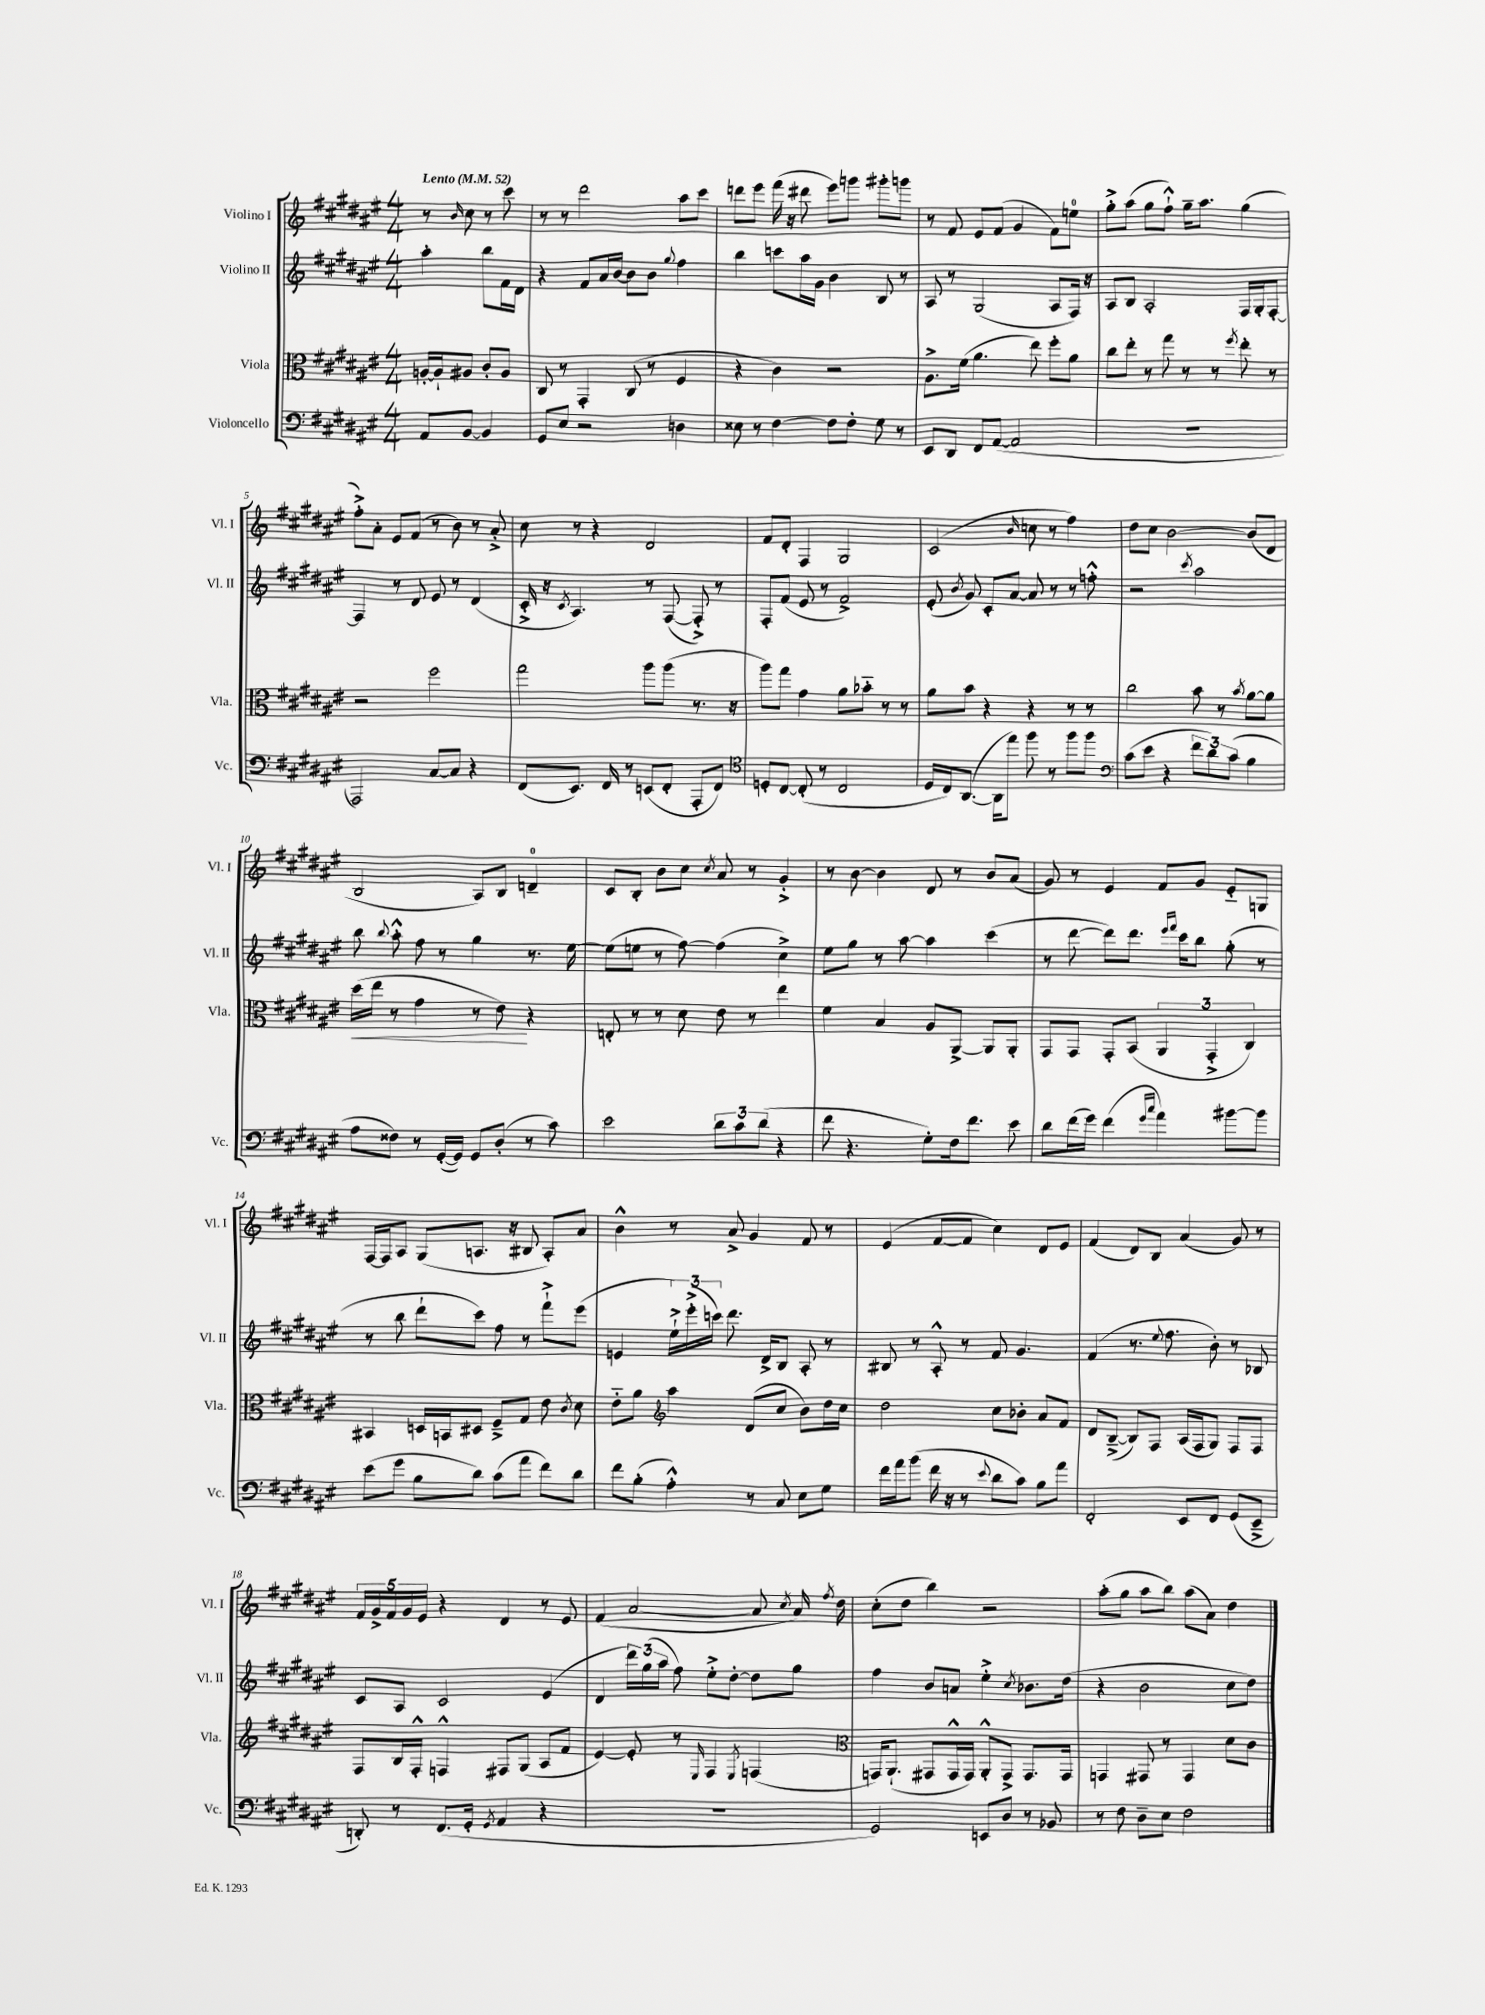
<<
\new StaffGroup <<
\new Staff = "s0" \with { instrumentName = "Violino I" shortInstrumentName = "Vl. I" } {
    \clef treble \key fis \major \numericTimeSignature \time 4/4 \partial 2 \tempo "Lento" 4 = 52
    \autoBeamOff r8 \grace { b'16 } cis''8 r8 cis'''8 |
    r8 r8 dis'''2 ais''8[ cis'''8] |
    d'''8[ eis'''8] fis'''16( r16 dis'''8 eis'''8[) g'''8] gis'''8[-. g'''8] |
    r8 fis'8 eis'8[ fis'8]( gis'4 fis'8[) e''8]-0 |
    gis''8[-.-> ais''8]( gis''8[ fis''8]-!-^) gis''16[-- ais''8.] gis''4( |
    fis''8[-.->) ais'8]-. eis'8[ fis'8]( r8 b'8) r8 ais'8-.-> |
    cis''8 r8 r4 dis'2 |
    fis'8[ dis'8]-. fis4 gis2 |
    cis'2( \grace { b'16 } c''8 r8 fis''4) |
    dis''8[ cis''8] b'2~ b'8[( dis'8] |
    b2 ais8[) b8] d'4-0-- |
    cis'8[ b8]-. b'8[ cis''8] \acciaccatura { cis''8 } ais'8 r8 gis'4-.-> |
    r8 b'8~ b'4 dis'8 r8 b'8[ ais'8]( |
    gis'8) r8 eis'4 fis'8[ gis'8] eis'8[-_ g8] |
    fis16[~ fis16 ais8] gis8[( a8.] r16 bis8 a8[-.) ais'8] |
    b'4-^ r8 ais'8-> gis'4 fis'8 r8 |
    eis'4( fis'8[~ fis'8] cis''4) dis'8[ eis'8] |
    fis'4( dis'8[) b8] ais'4( gis'8) r8 |
    \tuplet 5/4 { fis'16[ gis'16-> fis'16 gis'16 eis'16] } r4 dis'4 r8 eis'8 |
    fis'4( ais'2~ ais'8 \acciaccatura { cis''8 } ais'16) \acciaccatura { fis''8 } dis''16 |
    cis''8[-.( dis''8] b''4) r2 |
    ais''8[-.( gis''8] ais''8[ b''8]) ais''8[( ais'8]) dis''4 \bar "|." |
}
\new Staff = "s1" \with { instrumentName = "Violino II" shortInstrumentName = "Vl. II" } {
    \clef treble \key fis \major \numericTimeSignature \time 4/4 \partial 2
    \autoBeamOff ais''4-. b''8[ fis'16 dis'16] |
    r4 fis'8[ ais'16 b'16]~ b'8[ b'8] \appoggiatura { gis''8 } fis''4 |
    b''4 c'''8[ ais''16 gis'16] b'4 b8 r8 |
    ais8 r8 gis2( ais8[ fis16]) r16 |
    ais8[ b8] ais2-. fis16[ gis16-. fis8]~-. |
    fis4 r8 dis'8 eis'8 r8 dis'4( |
    cis'16-.-> r16 \acciaccatura { cis'8 } ais4.) r8 fis8~( fis8-.->) r8 |
    fis8[-. fis'8]( eis'8 r8 fis'2->) |
    eis'8-.( \acciaccatura { b'8 } gis'8) cis'8[-. ais'8]~ ais'8 r8 r8 f''8-.-^ |
    r2 \acciaccatura { cis'''8 } ais''2 |
    b''8 \appoggiatura { b''8 } ais''8-.-^ fis''8 r8 gis''4 r8. eis''16~ |
    eis''8[( e''8] r8 fis''8~) fis''4( cis''4->) |
    eis''8[ gis''8] r8 ais''8~ ais''4 cis'''4( |
    r8 dis'''8~ dis'''8[) dis'''8.] \grace { eis'''16[ fis'''16] } cis'''16[ b''8] gis''8-.( r8 |
    r8 b''8 dis'''8[-! cis'''8]) fis''8 r8 fis'''8[-!-> eis'''8]( |
    e'4 \tuplet 3/2 { eis''16[-!->) eis'''16-.->( c'''16]) } dis'''8. dis'16[-> b8] ais8-. r8 |
    bis8 r8 ais8-.-^ r8 fis'8 gis'4. |
    fis'4( r8. \appoggiatura { eis''8 } fis''8. b'8-.) r8 bes8 |
    cis'8[ ais8] cis'2 eis'4( |
    dis'4 \tuplet 3/2 { dis'''16[) gis''16( ais''16] } fis''8) eis''8[-.-> dis''8]~-. dis''8[ gis''8] |
    fis''4 b'8[ a'8] eis''4-.-> \acciaccatura { cis''8 } bes'8.[ dis''16]( |
    r4 b'2 cis''8[ dis''8]) \bar "|." |
}
\new Staff = "s2" \with { instrumentName = "Viola" shortInstrumentName = "Vla." } {
    \clef alto \key fis \major \numericTimeSignature \time 4/4 \partial 2
    \autoBeamOff a16[~-. a16-! ais8] cis'8[-. ais8] |
    cis8 r8 gis,4-. cis8( r8 fis4 |
    r4 cis'4) r2 |
    ais8.[-> fis'16]( ais'4. eis''8) fis''8[-. ais'8] |
    cis''8[ eis''8]-. r8 gis''8 r8 r8 \acciaccatura { fis''8 } eis''8-. r8 |
    r2 fis''2 |
    gis''2 ais''8[ ais''8]( r8. r16 |
    ais''8[) gis''8] gis'4 ais'8[ bes'8]-_ r8 r8 |
    ais'8[ b'8] r4 r4 r8 r8 |
    cis''2 b'8 r8 \acciaccatura { b'8 } ais'8[~ ais'8] |
    dis''16[\<( eis''16] r8 gis'4 r8 eis'8\!) r4 |
    e8-. r8 r8 dis'8 eis'8 r8 eis''4 |
    fis'4 b4 ais8[ ais,8]~-> ais,8[ ais,8]-. |
    gis,8[ gis,8] gis,8[-. b,8]( \tuplet 3/2 { ais,4 gis,4-.-> cis4) } |
    bis,4 d16[ b,16 dis8] fis8[---> gis8] eis'8 \acciaccatura { cis'8 } dis'8 |
    eis'8[-_ ais'8] \clef treble ais''4 dis'8[( cis''8] b'8[) dis''16 cis''16] |
    dis''2 cis''8[ bes'8]-. ais'8[ fis'8] |
    dis'8[ b8]~--->( b8[) fis8] ais16[( fis16 gis8]) fis8[ fis8] |
    fis8[ b16 fis16]-.-^ f4-^ fis8[ gis8]( ais8[ fis'8] |
    eis'4~) eis'8-. r8 \grace { eis16 } fis4 \acciaccatura { eis8 } f4( |
    \clef alto g,16[) ais,8.]-!( gis,8[ gis,16-^ gis,16]) ais,8[-.-^ gis,8]-> gis,8.[ gis,16] |
    g,4 gis,8 r8 gis,4 dis'8[ cis'8] \bar "|." |
}
\new Staff = "s3" \with { instrumentName = "Violoncello" shortInstrumentName = "Vc." } {
    \clef bass \key fis \major \numericTimeSignature \time 4/4 \partial 2
    \autoBeamOff ais,8[ b,8]~ b,4 |
    gis,8[ eis8] r2 d4 |
    eisis8 r8 fis4~ fis8[ fis8]-. gis8 r8 |
    eis,8[ dis,8] fis,8[ ais,8]~( ais,2 |
    R1 |
    ais,,2) cis8[~ cis8] r4 |
    fis,8[( eis,8.]) fis,16 r8 e,8[( fis,8]-. ais,,8[-. fis,8]) |
    \clef tenor d8[-. cis8]~ cis8-.( r8 cis2 |
    dis16[ cis16) ais,8.]~( ais,16[ eis''8]) fis''8 r8 fis''8[ fis''8] |
    \clef bass cis'8[( eis'8] r4 \tuplet 3/2 { fis'8[ dis'8) cis'8]( } b4 |
    ais8[ fisis8]) r8 gis,16[~-.( gis,16]) gis,8[ dis8]-.( r8 cis'8) |
    eis'2 \tuplet 3/2 { dis'8[ cis'8 dis'8]( } r4 |
    fis'8 r4. gis8[-.) fis16 fis'8.] eis'8 |
    dis'8[ fis'16( gis'16]) fis'4( \grace { gis'16[ cis''16] } ais'4) bis'8[~ bis'8] |
    eis'8[( gis'8] b8[ dis'8]) cis'8[( ais'8] fis'8[) dis'8] |
    fis'8[ b8]-.( ais4-.-^) r8 cis8 eis8[ gis8] |
    fis'16[ ais'16 b'8]( fis'16 r16 r8 \appoggiatura { eis'8 } dis'8[ cis'8]) b8[ ais'8] |
    fis,2-. eis,8[ fis,8] gis,8[( eis,8]---> |
    d,8-.) r8 fis,8.[( gis,16]-. \acciaccatura { gis,8 } ais,4 r4 |
    R1 |
    gis,2) e,8[ dis8] r8 bes,8 |
    r8 fis8 dis8[-- eis8] fis2 \bar "|." |
}
>>
>>
